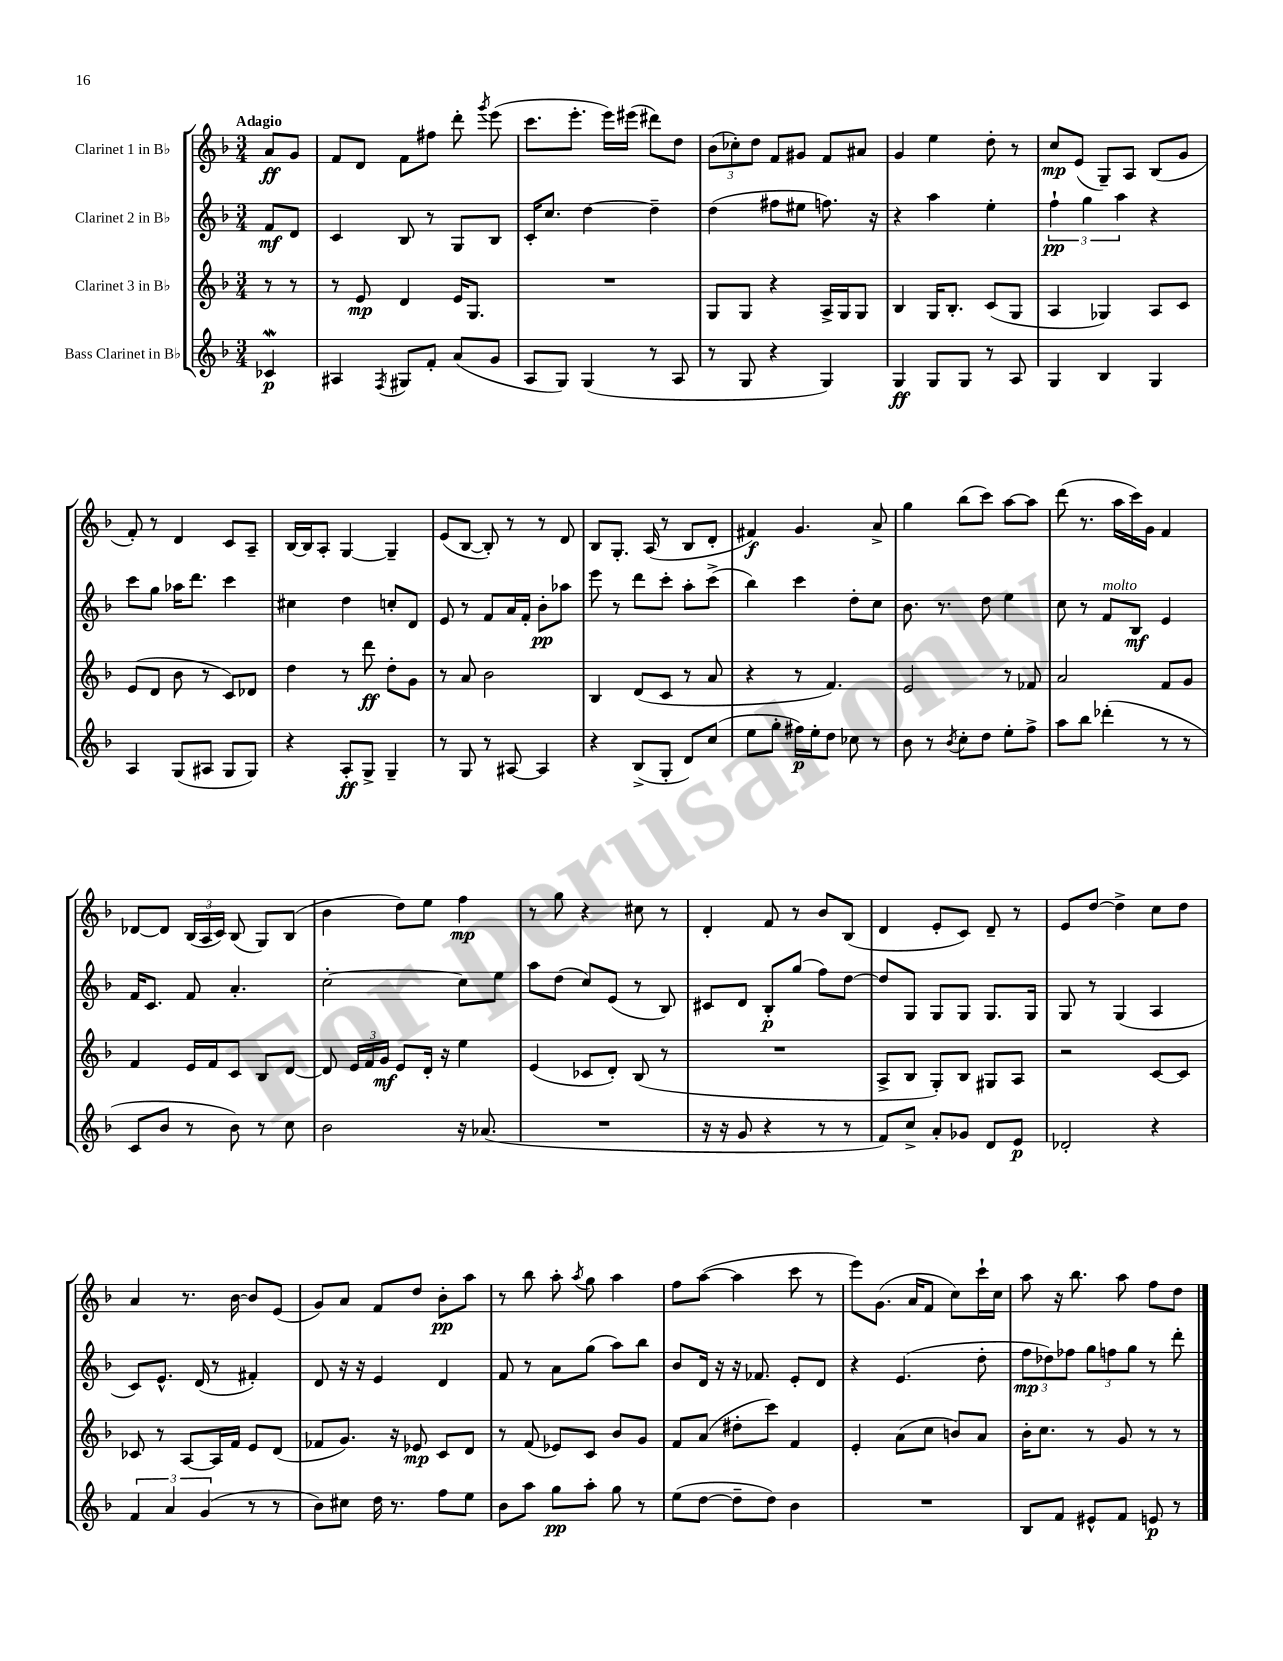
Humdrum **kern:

**kern	**kern	**kern	**kern
*staff4	*staff3	*staff2	*staff1
*clefG2	*clefG2	*clefG2	*clefG2
*k[b-]	*k[b-]	*k[b-]	*k[b-]
*M3/4	*M3/4	*M3/4	*M3/4
4c-/	8r	8f/L	8a/L
.	8r	8d/J	8g/J
=	=	=	=
4A#/	8r	4c/	8f/L
.	8e/	.	8d/J
8qF/	.	.	.
8G#/L	4d/	8B-/	8f\L
8f'/J	.	8r	8ff#\J
(8a/L	16e/LK	8G/L	8ddd'\
.	8.G/J	.	.
.	.	.	8qggg/
8g/J	.	8B-/J	(8eee\
=	=	=	=
8A/L	2.r	16c'/LK	8.ccc\L
.	.	8.cc/J	.
8G/J)	.	.	.
.	.	.	8.eee'\J
(4G/	.	[4dd\	.
.	.	.	16eee\LL)
.	.	.	(16eee#\JJ
8r	.	4dd~\]	8ddd#\L)
8A/	.	.	8dd\J
=	=	=	=
8r	8G/L	(4dd\	(12b-\L
.	.	.	12cc-'\)
8G/	8G/J	.	.
.	.	.	12dd\J
4r	4r	8ff#\L	8f/L
.	.	8ee#\J	8g#/J
4G/)	16A^/LL	8.ff\)	8f/L
.	16G/J	.	.
.	8G/J	.	8a#/J
.	.	16r	.
=	=	=	=
4G/	4B-/	4r	4g/
8G/L	16G/LK	4aa\	4ee\
.	8.B-'/J	.	.
8G/J	.	.	.
8r	(8c/L	4ee'\	8dd'\
8A/	8G/J	.	8r
=	=	=	=
4G/	4A/	6ff`\	8cc/L
.	.	.	(8e/J
.	.	6gg\	.
4B-/	4G-/)	.	8G~/L)
.	.	6aa\	.
.	.	.	8A/J
4G/	8A/L	4r	(8B-/L
.	8c/J	.	8g/J
=	=	=	=
4A/	(8e/L	8ccc\L	8f'/)
.	8d/J	8gg\J	8r
(8G/L	8b-\	16aa-\LK	4d/
.	.	8.ddd\J	.
8A#/J	8r	.	.
8G/L	8c/L)	4ccc\	8c/L
8G/J)	8d-/J	.	8A~/J
=	=	=	=
4r	4dd\	4cc#\	[16B-/LL
.	.	.	16B-/]J
.	.	.	8A'/J
8A'/L	8r	4dd\	[4G/
8G^/J	8ddd\	.	.
4G~/	8dd'\L	8cc'/L	4G~/]
.	8g\J	8d/J	.
=	=	=	=
8r	8r	8e/	(8e/L
8G/	8a/	8r	[8B-/J
8r	2b-\	8f/L	8B-'/])
[8A#/	.	16a/L	8r
.	.	16f'/JJ	.
4A#/]	.	8b-'\L	8r
.	.	8aa-\J	8d/
=	=	=	=
4r	4B-/	8eee\	8B-/L
.	.	8r	8.G'/J
(8B-^/L	(8d/L	8ddd\L	.
.	.	.	(16A/
8G'/J	8c/J	8ccc'\J	8r
8d/L)	8r	8aa'\L	8B-/L
(8cc/J	8a/	(8ccc^\J	8d'/J
=	=	=	=
8ee\L	4r	4bb-\)	4f#/)
8gg'\J	.	.	.
16ff#\LL)	8r	4ccc\	4.g/
16ee'\J	.	.	.
8dd\J	4.f/)	.	.
8cc-\	.	8dd'\L	.
8r	.	8cc\J	8a^/
=	=	=	=
8b-\	2e/	8.b-\	4gg\
8r	.	.	.
.	.	8.r	.
8qb-/	.	.	.
8cc'\L	.	.	(8bb-\L
8dd\J	.	8dd\	8ccc\J)
8ee'\L	8r	4ee\	[8aa\L
8ff^\J	8f-/	.	8aa\]J
=	=	=	=
8aa\L	2a/	8cc\	(8ddd\
8bb-\J	.	8r	8.r
(4ddd-'\	.	8f/L	.
.	.	.	16aa\LL
.	.	8B-/J	16ccc\)
.	.	.	16g\JJ
8r	8f/L	4e/	4f/
8r	8g/J	.	.
=	=	=	=
8c/L	4f/	16f/LK	[8d-/L
.	.	8.c/J	.
8b-/J	.	.	8d-/]J
8r	16e/LL	8f/	(24B-/LL
.	.	.	24A/
.	16f/J	.	.
.	.	.	24c/JJ)
8b-\)	8c/J	4.a'/	(8B-/
8r	8B-/L	.	8G/L)
8cc\	[8d/J	.	(8B-/J
=	=	=	=
2b-\	8d/]	[2cc'\	4b-\
.	24e/LL	.	.
.	24f/	.	.
.	24g/JJ	.	.
.	8e/L	.	8dd\L)
.	16d'/Jk	.	8ee\J
.	16r	.	.
16r	4ee\	8cc\]L	4ff\
(8.a-/	.	.	.
.	.	8ee\J	.
=	=	=	=
2.r	(4e/	8aa\L	8r
.	.	(8dd\J	8gg\
.	8c-/L	8cc/L)	4r
.	8d'/J)	(8e/J	.
.	(8B-/	8r	8cc#\
.	8r	8B-/)	8r
=	=	=	=
16r	2.r	8c#/L	4d'/
16r	.	.	.
8g/	.	8d/J	.
4r	.	8B-'/L	8f/
.	.	(8gg/J	8r
8r	.	8ff\L)	8b-/L
8r	.	[8dd\J	(8B-/J
=	=	=	=
8f/L)	8A^/L	8dd/]L	4d/
8cc^/J	8B-/J	8G/J	.
8a'/L	8G'/L)	8G/L	8e'/L
8g-/J	8B-/J	8G/J	8c/J)
8d/L	8G#/L	8.G/L	8d~/
8e/J	8A/J	.	8r
.	.	16G/Jk	.
=	=	=	=
2d-'/	2r	8G/	8e/L
.	.	8r	[8dd/J
.	.	(4G/	4dd^\]
4r	[8c/L	4A/	8cc\L
.	8c/]J	.	8dd\J
=	=	=	=
6f/	8c-/	8c/L)	4a/
.	8r	8.e^^/J	.
6a/	.	.	.
.	[8A/L	.	8.r
.	.	(16d/	.
(6g/	.	.	.
.	16A/]L	8r	.
.	16f/JJ	.	[16b-\
8r	8e/L	4f#'/)	8b-/]L
8r	(8d/J	.	(8e/J
=	=	=	=
8b-\L)	8f-/L	8d/	8g/L)
8cc#\J	8.g/J)	16r	8a/J
.	.	16r	.
16dd\	.	4e/	8f/L
8.r	16r	.	.
.	8e-/	.	8dd/J
8ff\L	8c/L	4d/	8b-'\L
8ee\J	8d/J	.	8aa\J
=	=	=	=
8b-\L	8r	8f/	8r
8aa\J	(8f/	8r	8bb-\
8gg\L	8e-/L)	8a\L	8aa'\
.	.	.	8qaa/
8aa'\J	8c/J	(8gg\J	8gg\
8gg\	8b-/L	8aa\L)	4aa\
8r	8g/J	8bb-\J	.
=	=	=	=
(8ee\L	8f/L	8b-/L	8ff\L
[8dd\J	(8a/J	16d/Jk	([8aa\J
.	.	16r	.
8dd~\]L	8dd#'\L	16r	4aa\]
.	.	8.f-/	.
8dd\J)	8ccc\J)	.	.
4b-\	4f/	8e'/L	8ccc\
.	.	8d/J	8r
=	=	=	=
2.r	4e'/	4r	8eee\L)
.	.	.	(8.g\J
.	(8a\L	(4.e/	.
.	.	.	16a/LK
.	8cc\J	.	8f/J
.	8b/L)	.	8cc\L)
.	8a/J	8dd'\	16ccc`\L
.	.	.	16cc\JJ
=	=	=	=
8B-/L	16b-'\LK	12ff\L	8aa\
.	8.cc\J	.	.
.	.	12dd-\)	.
8f/J	.	.	16r
.	.	12ff-\J	.
.	.	.	8.bb-\
8e#^^/L	8r	12gg\L	.
.	.	12ff\	.
8f/J	8g/	.	8aa\
.	.	12gg\J	.
8e/	8r	8r	8ff\L
8r	8r	8ddd'\	8dd\J
==	==	==	==
*-	*-	*-	*-
